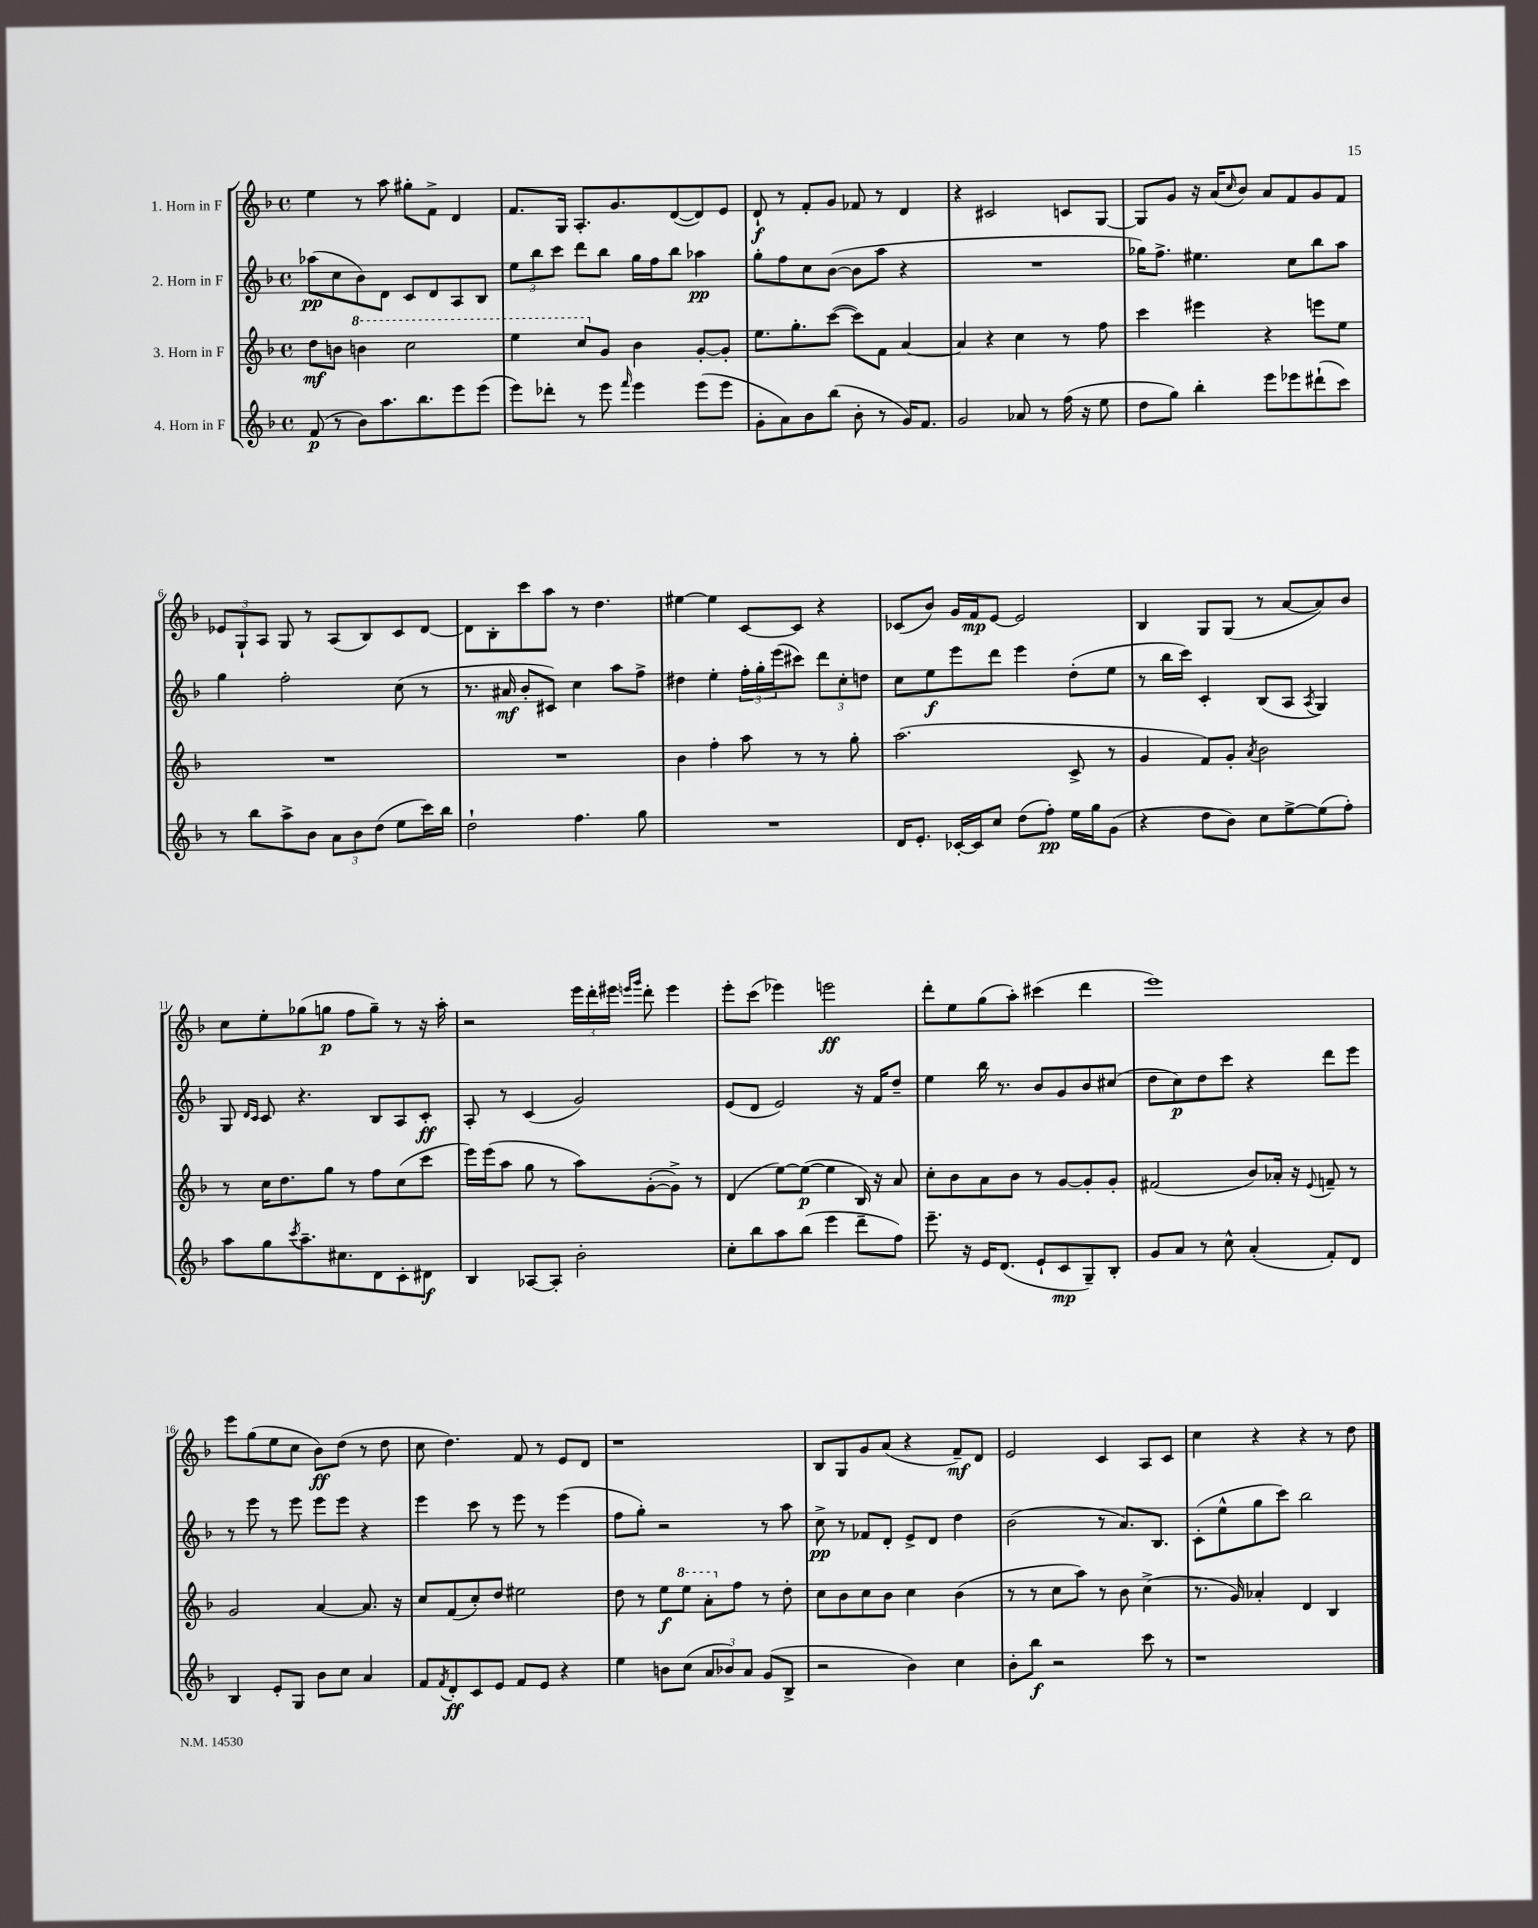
<<
\new StaffGroup <<
\new Staff = "s0" \with { instrumentName = "1. Horn in F" } {
    \clef treble \key f \major \defaultTimeSignature \time 4/4
    e''4 r8 a''8 gis''8-. f'8-> d'4 |
    f'8. g16 a8.-. g'8. d'8~( d'8) e'8 |
    d'8-!\f r8 f'8-. g'8 fes'8 r8 d'4 |
    r4 cis'2 c'8 g8~ |
    g8 g'8 r16 a'16( \grace { c''16 } bes'8) a'8 f'8 g'8 f'8 |
    \tuplet 3/2 { ees'8 g8-! a8 } g8 r8 a8( bes8) c'8 d'8~ |
    d'8 bes8-. c'''8 a''8 r8 d''4. |
    eis''4~ eis''4 c'8~ c'8 r4 |
    ces'8( bes'8) g'16 f'16\mp e'8~ e'2 |
    bes4 g8 g8( r8 a'8~ a'8) bes'8 |
    c''8 e''8-. ges''8( g''8\p f''8 g''8--) r8 r16 a''16-. |
    r2 \tuplet 3/2 { e'''16 d'''16-. eis'''16 } \grace { e'''16 g'''16 } d'''8-. e'''4 |
    e'''8-. c'''8( ees'''4) e'''2\ff |
    d'''8-. e''8 g''8( a''8-.) cis'''4( d'''4 |
    e'''1) |
    e'''8 g''8( e''8 c''8 bes'8\ff) d''8( r8 d''8 |
    c''8 d''4.) f'8 r8 e'8 d'8 |
    r1 |
    bes8 g8 g'8 a'8( r4 f'8--\mf) d'8 |
    e'2 c'4 a8 c'8 |
    c''4 r4 r4 r8 d''8 \bar "|." |
}
\new Staff = "s1" \with { instrumentName = "2. Horn in F" } {
    \clef treble \key f \major \defaultTimeSignature \time 4/4
    aes''8\pp( c''8 bes'8) d'8 c'8 d'8 a8 bes8 |
    \tuplet 3/2 { e''8 bes''8 c'''8 } d'''8 bes''8 g''16 f''16 bes''8 aes''4\pp |
    g''8-. f''8 c''8 bes'8~( bes'8 a''8 r4 |
    R1 |
    ges''16) f''8.-> eis''4. c''8 bes''8 a''8 |
    g''4 f''2-. c''8( r8 |
    r8. ais'16\mf bes'8-. cis'8) c''4 a''8 f''8-> |
    dis''4 e''4-. \tuplet 3/2 { f''16-. g''16-. e'''16( } cis'''8) \tuplet 3/2 { d'''8 c''8-. d''8 } |
    c''8 e''8\f e'''8 d'''8 e'''4 d''8-.( e''8 |
    r8 bes''16 c'''16) c'4-. bes8( a8 \acciaccatura { a8 } g4) |
    g8 \grace { d'16 c'16 } c'8 r4. bes8 a8 c'8-.\ff |
    a8-. r8 c'4( g'2) |
    e'8( d'8 e'2) r16 f'16 d''8-- |
    e''4 bes''16 r8. bes'8 g'8 bes'8 cis''8( |
    d''8 c''8\p) d''8 c'''8 r4 d'''8 e'''8 |
    r8 e'''8 r8 e'''8 e'''8 e'''8 r4 |
    e'''4 c'''8 r8 e'''8 r8 e'''4( |
    f''8 g''8-.) r2 r8 a''8 |
    c''8->\pp r8 fes'8 d'8-. e'8-> d'8 d''4 |
    bes'2( r8 a'8.) bes8. |
    c'8-.( e''8-^ g''8 c'''8) bes''2 \bar "|." |
}
\new Staff = "s2" \with { instrumentName = "3. Horn in F" } {
    \clef treble \key f \major \defaultTimeSignature \time 4/4
    d''8\mf b'8 \ottava #1 b''4 c'''2 |
    e'''4 c'''8 \ottava #0 g'8 bes'4 g'8~-. g'8-. |
    e''8. g''8.-. c'''8~( c'''8) f'8 a'4~ |
    a'4 r4 c''4 r8 f''8 |
    c'''4 eis'''4 r4 e'''8 e''8 |
    R1 |
    R1 |
    bes'4 f''4-. a''8 r8 r8 g''8-. |
    a''2.( c'8-> r8 |
    g'4 f'8) g'8-. \acciaccatura { a'8 } bes'2 |
    r8 c''16 d''8. g''8 r8 f''8 c''8( c'''8 |
    e'''16) e'''16( a''8 g''8 r8 a''8) g'8~-.( g'8->) r8 |
    d'4( e''8~) e''8~\p( e''4 bes16) r16 a'8 |
    c''8-. bes'8 a'8 bes'8 r8 g'8~ g'8-. g'8-. |
    fis'2( bes'8) aes'16-. r16 \appoggiatura { e'8 } f'8-- r8 |
    g'2 a'4~ a'8. r16 |
    c''8 f'8( c''8-.) d''8 eis''2 |
    d''8 r8 e''8\f \ottava #1 e'''8 a''8-. \ottava #0 f''8 r8 d''8-. |
    c''8 bes'8 c''8 bes'8 c''4 bes'4( |
    r8 r8 c''8 a''8) r8 bes'8 c''4->( |
    r8. g'16) aes'4-. d'4 bes4 \bar "|." |
}
\new Staff = "s3" \with { instrumentName = "4. Horn in F" } {
    \clef treble \key f \major \defaultTimeSignature \time 4/4
    f'8\p( r8 bes'8) a''8. bes''8. e'''8 e'''8( |
    e'''8) des'''8-. r8 e'''8 \grace { f'''16 } e'''4 e'''8( e'''8 |
    g'8-. a'8) bes'8 bes''8( bes'8-. r8 g'16) f'8. |
    g'2 aes'8 r8 f''16( r16 e''8 |
    d''8 g''8) bes''4-. e'''8 ees'''8 dis'''8-!( c'''8) |
    r8 bes''8 a''8-> bes'8 \tuplet 3/2 { a'8 bes'8 d''8( } e''8 c'''16) bes''16 |
    d''2-! f''4. g''8 |
    R1 |
    d'16 e'8.-. ces'16~-. ces'16 c''8 d''8( f''8-.\pp) e''16 g''16 g'8( |
    r4 d''8 bes'8) c''8 e''8~-> e''8( f''8-.) |
    a''8 g''8 \acciaccatura { c'''8 } a''8.-- cis''8. d'8 c'8-. dis'8\f |
    bes4 aes8~ aes8-. bes'2-. |
    c''8-. bes''8 a''8 bes''8( e'''4 d'''8-- f''8) |
    e'''8.-- r16 e'16 d'8.( e'8-! c'8\mp g8--) bes8-. |
    g'8 a'8 r8 c''8-^ a'4-.( f'8-.) d'8 |
    bes4 e'8-. g8 bes'8 c''8 a'4 |
    f'8 \acciaccatura { f'8 } d'8-.\ff c'8 e'8 f'8 e'8 r4 |
    e''4 b'8 c''8( \tuplet 3/2 { a'8 bes'8) a'8 } g'8( bes8-> |
    r2 bes'4) c''4 |
    bes'8-. bes''8\f r2 c'''8 r8 |
    r1 \bar "|." |
}
>>
>>
